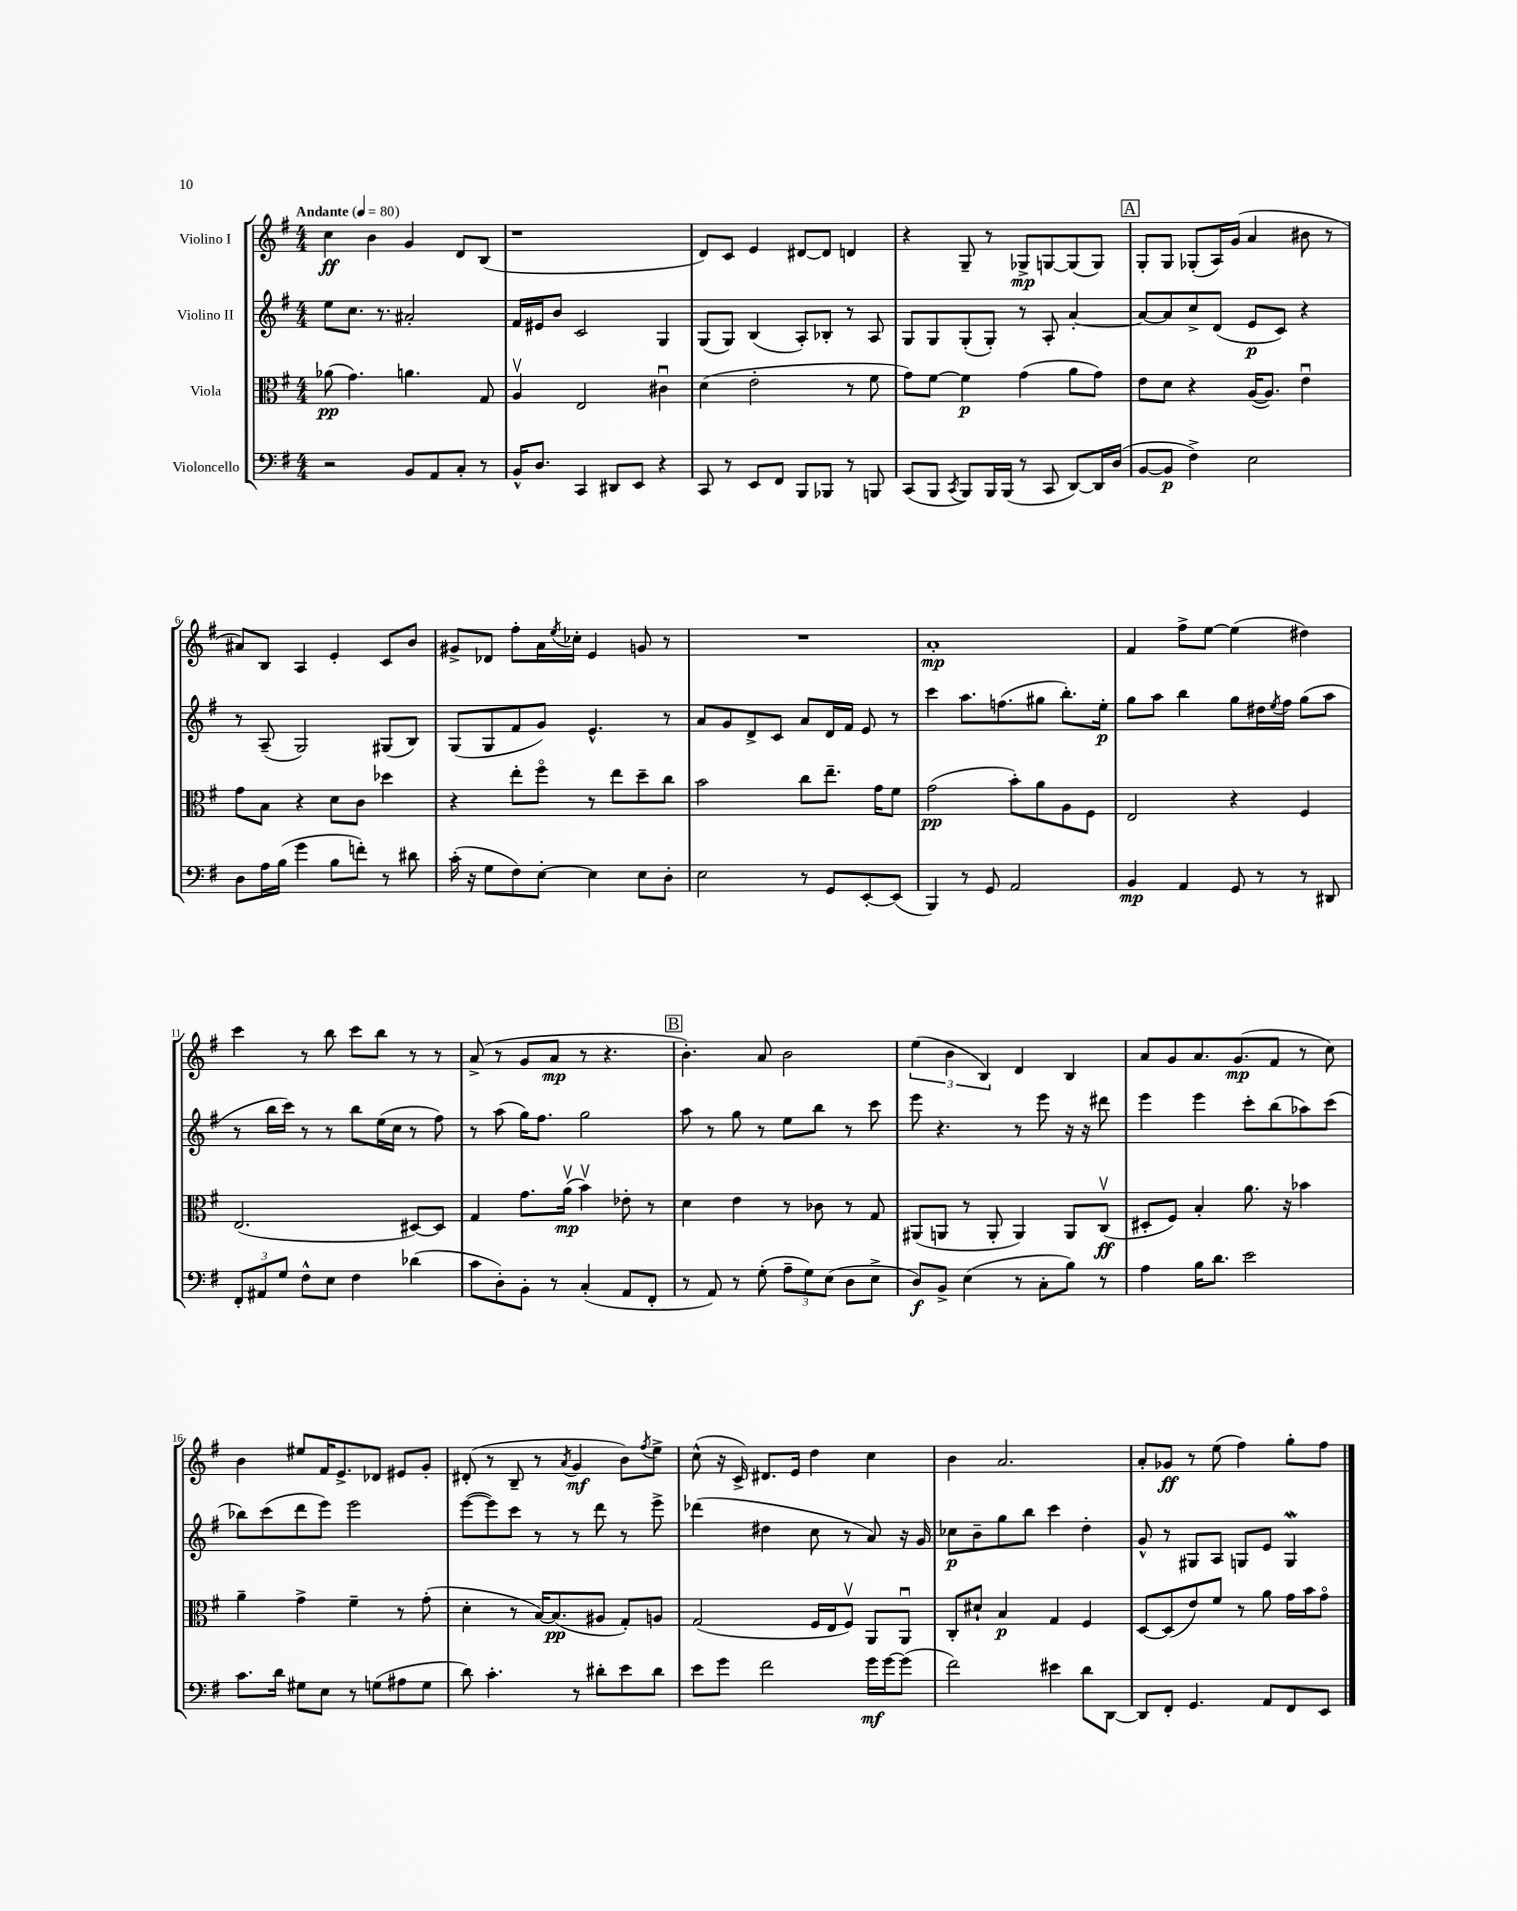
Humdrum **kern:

**kern	**kern	**kern	**kern
*staff4	*staff3	*staff2	*staff1
*clefF4	*clefC3	*clefG2	*clefG2
*k[f#]	*k[f#]	*k[f#]	*k[f#]
*M4/4	*M4/4	*M4/4	*M4/4
*MM80	*MM80	*MM80	*MM80
2r	(8a-	8ee	4cc
.	4.g)	8.cc	.
.	.	.	4b
.	.	8.r	.
8BB	4.a	2a#'	4g
8AA	.	.	.
8C'	.	.	8d
8r	8G	.	(8B
=	=	=	=
16BB^^	4Av	16f#	1r
8.D	.	16e#	.
.	.	8b	.
4CC	2E	2c	.
8DD#	.	.	.
8EE	.	.	.
4r	4c#u	4G	.
=	=	=	=
8CC	(4d	(8G	8d)
8r	.	8G)	8c
8EE	2e'	(4B	4e
8FF#	.	.	.
8BBB	.	8A')	[8d#
8BBB-	.	8B-'	8d#]
8r	8r	8r	4d
8BBB	8f#	8A	.
=	=	=	=
(8CC	8g)	8G	4r
8BBB	[8f#	8G	.
8qCC	.	.	.
8BBB)	4f#]	(8G'	8G~
16BBB	.	8G')	8r
(16BBB	.	.	.
8r	(4g	8r	8G-^
8CC	.	8A'	[8G
[8DD)	8a	[4a'	(8G]
16DD]	8g)	.	8G)
(16D	.	.	.
=	=	=	=
[8BB	8e	8a_	8G'
8BB]	8d	8a]	8G
4F#^)	4r	8cc^	(8G-'
.	.	(8d	16A)
.	.	.	(16g
2E	([16A	8e	4a
.	8.A])	.	.
.	.	8c)	.
.	4eu	4r	8b#
.	.	.	8r
=	=	=	=
8D	8g	8r	8a#)
16A	8B	(8A~	8B
(16B	.	.	.
4g	4r	2G)	4A
8B	8d	.	4e'
8f')	8c	.	.
8r	4dd-	(8G#	8c
8d#	.	8B)	8b
=	=	=	=
(16c'	4r	(8G	8g#^
16r	.	.	.
8G	.	8G	8d-
8F#)	8ee'	8f#	8ff#'
[8E'	8ff#o	8g)	16a
.	.	.	8qee
.	.	.	16cc-'
4E]	8r	4.e^^	4e
.	8ee	.	.
8E	8dd~	.	8g
8D'	8cc	8r	8r
=	=	=	=
2E	2b	8a	1r
.	.	8g	.
.	.	8d^	.
.	.	8c	.
8r	8cc	8a	.
8GG	8.ee~	16d	.
.	.	16f#	.
[8EE'	.	8e	.
.	16g	.	.
(8EE]	8f#	8r	.
=	=	=	=
4BBB)	(2g	4ccc	1a'
8r	.	8.aa	.
8GG	.	.	.
.	.	(8.ff	.
2AA	8b')	.	.
.	8a	8gg#	.
.	8A	8.bb')	.
.	8F#	.	.
.	.	16ee'	.
=	=	=	=
4BB	2E	8gg	4f#
.	.	8aa	.
4AA	.	4bb	8ff#^
.	.	.	[8ee
8GG	4r	8gg	(4ee]
8r	.	16dd#	.
.	.	8qee	.
.	.	16ff#	.
8r	4F#	(8gg	4dd#)
8DD#	.	8aa	.
=	=	=	=
12FF#'	(2.E	8r	4ccc
12AA#	.	.	.
.	.	16bb	.
12G	.	.	.
.	.	16ccc)	.
8F#^^	.	8r	8r
8E	.	8r	8bb
4F#	.	8bb	8ccc
.	.	(16ee	8bb
.	.	16cc	.
(4d-	[8D#)	8r	8r
.	8D#]	8ff#)	8r
=	=	=	=
8c	4G	8r	(8a^
8D')	.	(8aa	8r
8BB'	8.g	16gg)	8g
.	.	8.ff#	.
8r	.	.	8a
.	(16av	.	.
(4C'	4bv)	2gg	8r
.	.	.	4.r
8AA	8e-'	.	.
8FF#'	8r	.	.
=	=	=	=
8r	4d	8aa	4.b')
8AA)	.	8r	.
8r	4e	8gg	.
(8G'	.	8r	8a
12A~	8r	8ee	2b
12G)	.	.	.
.	8c-	8bb	.
(12E	.	.	.
8D	8r	8r	.
8E^	8G	8ccc	.
=	=	=	=
8D)	(8AA#	8eee	(6ee
8BB^	8AA	4.r	.
.	.	.	6b
(4E	8r	.	.
.	.	.	6B)
.	8AA'	.	.
8r	4AA)	8r	4d
8C'	.	8eee	.
8B)	8AA	16r	4B
.	.	16r	.
8r	(8Cv	8ddd#	.
=	=	=	=
4A	8D#'	4eee	8a
.	8F#)	.	8g
16B	4B'	4eee	8.a
8.d	.	.	.
.	.	.	(8.g
2e	8.a	8ccc'	.
.	.	(8bb	8f#
.	16r	.	.
.	4b-	8aa-)	8r
.	.	(8ccc	8cc)
=	=	=	=
8.c	4a~	8bb-)	4b
.	.	(8ccc	.
16d	.	.	.
8G#	4g^	8ddd	8ee#
8E	.	8eee)	16f#
.	.	.	8.e^
8r	4f#~	2eee	.
(8G	.	.	8d-
8A#	8r	.	8e#
8G	(8g'	.	8g'
=	=	=	=
8d)	4d'	([8eee	(8d#'
4.c'	.	8eee])	8r
.	8r	8ccc	8B~
.	[16B)	8r	8r
.	(8.B]	.	.
.	.	.	8qa
8r	.	8r	4g
8d#'	8A#	8ddd	.
8e	8G')	8r	8b)
.	.	.	8qff#
8d#	8A	8eee^	8ee^
=	=	=	=
8e	(2G	(4ddd-	(8cc^^
8g	.	.	16r
.	.	.	16c^)
2f#	.	4dd#	8.d#
.	.	.	16e
.	16F#	8cc	4dd
.	16E	.	.
.	8F#v)	8r	.
16g	8AA	8a)	4cc
[16g	.	.	.
(8g]	8AAu	16r	.
.	.	16g	.
=	=	=	=
2f#)	8C'	8cc-	4b
.	8d#`	8b~	.
.	4B	8gg	2.a
.	.	8bb	.
4e#	4G	4ccc	.
8d	4F#	4dd'	.
[8DD	.	.	.
=	=	=	=
8DD]	[8D	8g^^	8a'
8FF#'	(8D]	8r	8g-
4.GG	8e)	8G#	8r
.	8f#	8A	(8ee
.	8r	8G	4ff#)
8AA	8a	8e	.
8FF#	16g	4G	8gg'
.	16b	.	.
8EE	8go	.	8ff#
==	==	==	==
*-	*-	*-	*-
